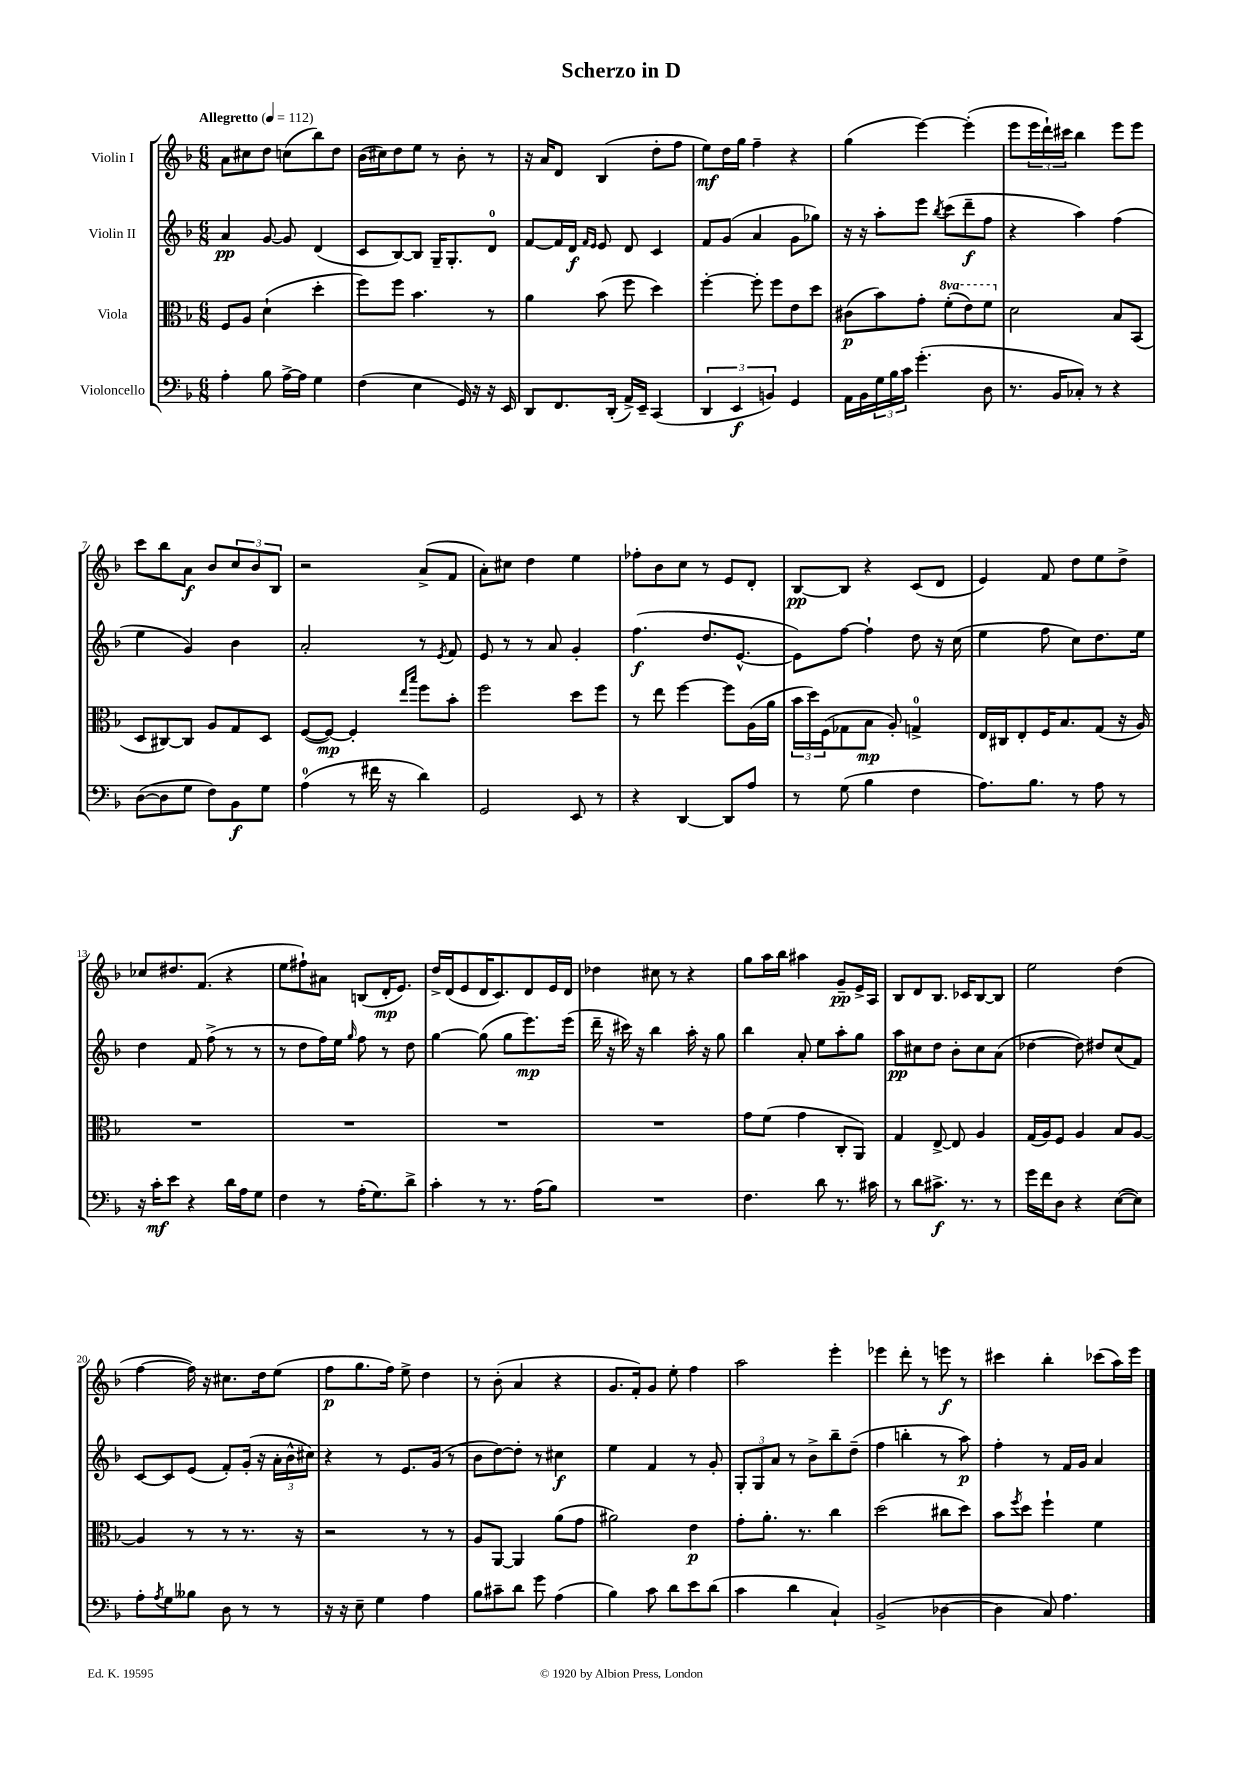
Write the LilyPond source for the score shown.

\header { title = "Scherzo in D" }
<<
\new StaffGroup <<
\new Staff = "s0" \with { instrumentName = "Violin I" } {
    \clef treble \key f \major \numericTimeSignature \time 6/8 \tempo "Allegretto" 4 = 112
    a'8 cis''8 d''8 c''8( bes''8) d''8 |
    bes'16( cis''16) d''8 e''8 r8 bes'8-. r8 |
    r16 a'16 d'8 bes4( d''8-. f''8 |
    e''8\mf) d''16 g''16 f''4-- r4 |
    g''4( e'''4~) e'''4-.( |
    e'''8 \tuplet 3/2 { e'''16 d'''16-!) cis'''16 } bes''4 e'''8 e'''8 |
    c'''8 bes''8 a'8\f bes'8 \tuplet 3/2 { c''8 bes'8 bes8 } |
    r2 a'8->( f'8 |
    a'8-.) cis''8 d''4 e''4 |
    fes''8-. bes'8 c''8 r8 e'8 d'8-. |
    bes8~\pp bes8 r4 c'8( d'8 |
    e'4) f'8 d''8 e''8 d''8-> |
    ces''8 dis''8. f'8.( r4 |
    e''8 fis''8-!) ais'8 b8( d'16-.\mp e'8.) |
    d''16-> d'16( e'8 d'16 c'8.) d'8 e'16 d'16 |
    des''4 cis''8 r8 r4 |
    g''8 a''16 bes''16 ais''4 g'8--\pp e'16-> a16 |
    bes8 d'8 bes8. ces'16 bes8~ bes8 |
    e''2 d''4( |
    f''4~ f''16) r16 cis''8. d''16 e''8( |
    f''8\p g''8. f''16) e''8-> d''4 |
    r8 bes'8-.( a'4 r4 |
    g'8. f'16-.) g'8 e''8-. f''4 |
    a''2 e'''4-. |
    ees'''4 d'''8-. r8 e'''8\f r8 |
    cis'''4 bes''4-. ces'''8( a''16) e'''16 \bar "|." |
}
\new Staff = "s1" \with { instrumentName = "Violin II" } {
    \clef treble \key f \major \numericTimeSignature \time 6/8
    a'4\pp g'8~ g'8 d'4( |
    c'8 bes8~) bes8 g16-- g8.-. d'8-0 |
    f'8~ f'16 d'16\f \grace { f'16 e'16 } e'8 d'8 c'4 |
    f'8 g'8( a'4 g'8 ges''8) |
    r16 r16 a''8-. e'''8 \acciaccatura { bes''8 } c'''8( d'''8--\f f''8 |
    r4 a''4) f''4( |
    e''4 g'4) bes'4 |
    a'2-. r8 \acciaccatura { e'8 } f'8 |
    e'8 r8 r8 a'8 g'4-. |
    f''4.\f( d''8. e'8.~-^ |
    e'8) f''8~ f''4-! d''8 r16 c''16( |
    e''4 f''8 c''8) d''8. e''16 |
    d''4 f'8 f''8->( r8 r8 |
    r8 d''8 f''16) e''16 \grace { g''16 } f''8 r8 d''8 |
    g''4~ g''8( g''8 e'''8.\mp) e'''16( |
    d'''16-- r16 cis'''16) r16 bes''4 a''16-. r16 g''8 |
    bes''4 a'8-. e''8 a''8-. g''8 |
    a''8\pp cis''8 d''8 bes'8-. cis''8 a'8( |
    des''4~ des''8) dis''8 c''8( f'8) |
    c'8~ c'8 e'8( f'8-.) g'16-.( r16 \tuplet 3/2 { a'16-. bes'16-^ cis''16) } |
    r4 r8 e'8. g'16( r8 |
    bes'8 d''8~) d''8-. r8 cis''4\f |
    e''4 f'4 r8 g'8-. |
    \tuplet 3/2 { g8-. g8 a'8 } r8 bes'8-> bes''8-- d''8--( |
    f''4 b''4-. r8 a''8\p) |
    f''4-. r8 f'16 g'16 a'4 \bar "|." |
}
\new Staff = "s2" \with { instrumentName = "Viola" } {
    \clef alto \key f \major \numericTimeSignature \time 6/8 \set Staff.ottavationMarkups = #ottavation-simple-ordinals
    f8 a8 d'4-!( d''4-. |
    f''8) f''8 bes'4. r8 |
    a'4 bes'8( f''8 d''4) |
    f''4~-. f''8-. f''8 e'8 d''8 |
    cis'8\p( bes'8) g'8-. \ottava #1 f''8-.( e''8) f''8 \ottava #0 |
    d'2 bes8 bes,8( |
    d8 cis8~) cis8 a8 g8 d8 |
    f8~( f8~\mp) f4-. \grace { e''16 bes''16 } f''8 bes'8-. |
    f''2 d''8 f''8 |
    r8 e''8 f''4~ f''8 a16( a'16 |
    \tuplet 3/2 { bes'16 d''16) f16( } ges8 bes8\mp a8-.) g4-0-> |
    e16 cis16 e8-. f16 bes8. g8( r16 a16) |
    R2. |
    R2. |
    R2. |
    R2. |
    g'8 f'8( g'4 c8-. a,8) |
    g4 e8~-> e8 a4 |
    g16( a16) f8 a4 bes8 a8~ |
    a4 r8 r8 r8. r16 |
    r2 r8 r8 |
    a8 a,8~ a,4 a'8( g'8 |
    ais'2) e'4\p |
    g'8-. a'8.-. r8. c''4 |
    d''2( cis''8 d''8) |
    bes'8 \acciaccatura { f''8 } d''8 f''4-! f'4 \bar "|." |
}
\new Staff = "s3" \with { instrumentName = "Violoncello" } {
    \clef bass \key f \major \numericTimeSignature \time 6/8
    a4-. bes8 a16~-> a16 g4 |
    f4( e4 g,16) r16 r16 e,16 |
    d,8 f,8. d,16-.( a,16->) e,16-- c,4( |
    \tuplet 3/2 { d,4 e,4\f b,4) } g,4 |
    a,16 bes,16 \tuplet 3/2 { g16 bes16 c'16 } g'4.-.( d8 |
    r8. bes,16 ces8-.) r8 r4 |
    d8~( d8 g8 f8) bes,8\f g8 |
    a4-0( r8 fis'16 r16 d'4) |
    g,2 e,8 r8 |
    r4 d,4~ d,8 a8 |
    r8 g8( bes4 f4 |
    a8.) bes8. r8 a8 r8 |
    r16 c'16-.\mf e'8 r4 d'16 a16 g8 |
    f4 r8 a16-.( g8.) d'8-> |
    c'4-. r8 r8. a16( bes8) |
    R2. |
    f4. d'8 r8. cis'16 |
    r8 d'8 cis'8.->\f r8. r8 |
    g'16 f'16 d8 r4 e8~( e8) |
    a8-. \acciaccatura { a8 } g8 beses8 d8 r8 r8 |
    r16 r16 e8-- g4 a4 |
    bes8 cis'8-- d'8 g'8 a4( |
    bes4) c'8 d'8 e'8 d'8( |
    c'4 d'4 c4-!) |
    bes,2->( des4~ |
    des4 c8) a4. \bar "|." |
}
>>
>>
